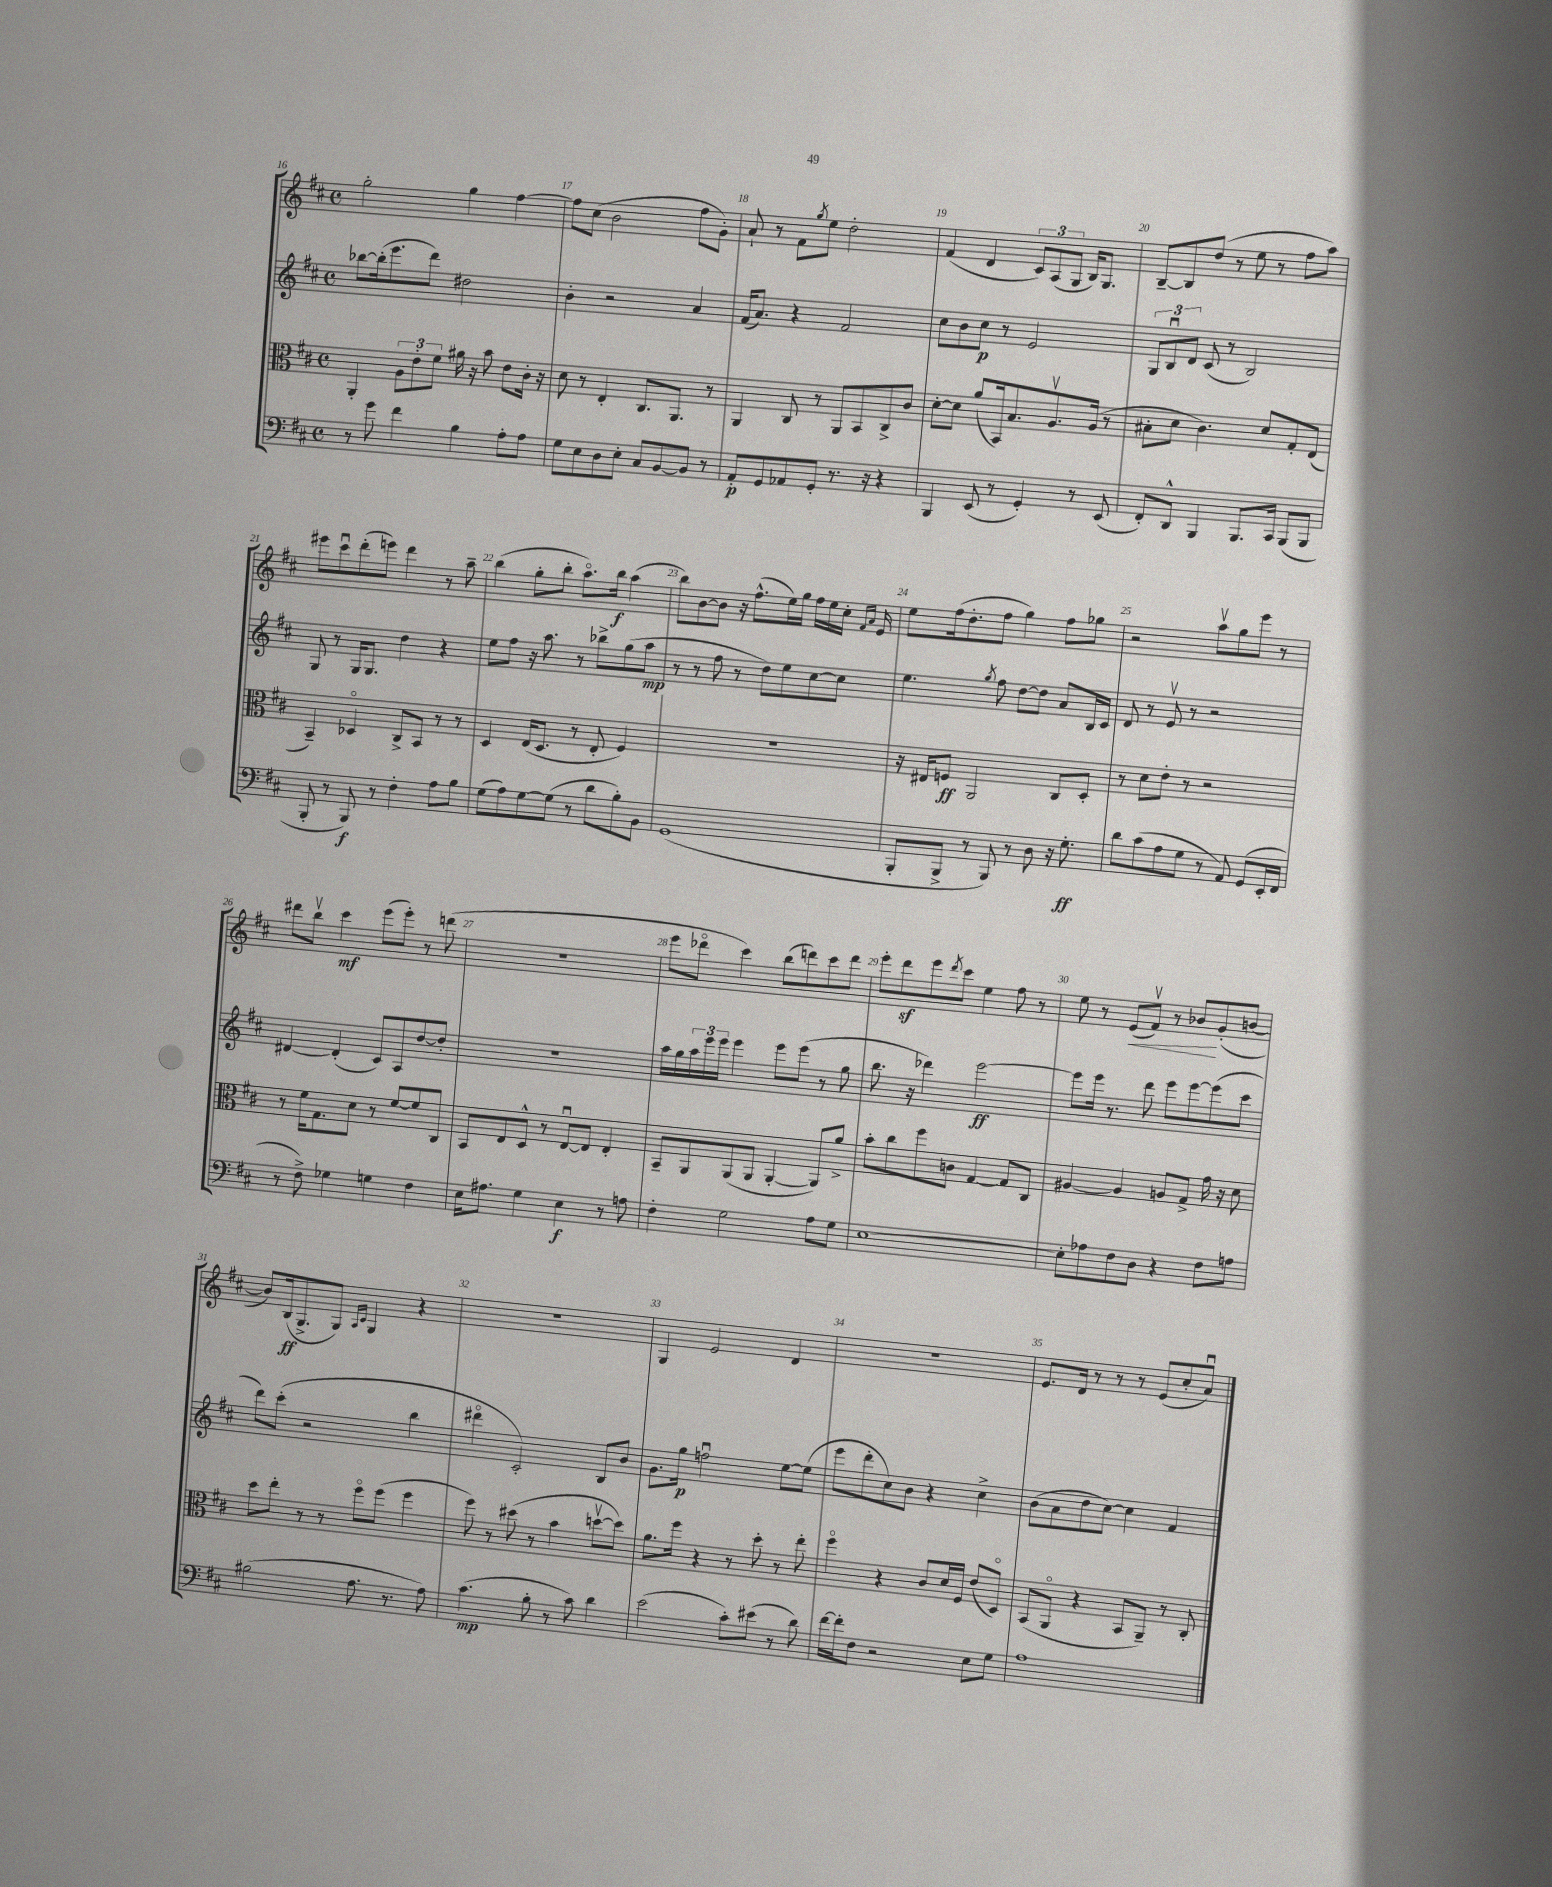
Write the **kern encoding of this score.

**kern	**dynam	**kern	**dynam	**kern	**dynam	**kern	**dynam
*part4	*part4	*part3	*part3	*part2	*part2	*part1	*part1
*staff4	*staff4	*staff3	*staff3	*staff2	*staff2	*staff1	*staff1
*clefF4	*	*clefC3	*	*clefG2	*	*clefG2	*
*k[f#c#]	*	*k[f#c#]	*	*k[f#c#]	*	*k[f#c#]	*
*M4/4	*	*M4/4	*	*M4/4	*	*M4/4	*
*met(c)	*	*met(c)	*	*met(c)	*	*met(c)	*
=16	=16	=16	=16	=16	=16	=16	=16
8r	.	4AA'/	.	[8bb-X\L	.	2gg'\	.
8g\	.	.	.	(16bb-'\k]	.	.	.
.	.	.	.	8.eee\	.	.	.
4f#\	.	12A\L	.	.	.	.	.
.	.	12e'\	.	.	.	.	.
.	.	.	.	8ddd\J)	.	.	.
.	.	12f#\J	.	.	.	.	.
4B\	.	16a#X\	.	2dd#X\	.	4gg\	.
.	.	16r	.	.	.	.	.
.	.	8b\	.	.	.	.	.
8A'\L	.	8e\L	.	.	.	[4ff#\	.
8A\J	.	16c#'\Jk	.	.	.	.	.
.	.	16r	.	.	.	.	.
=17	=17	=17	=17	=17	=17	=17	=17
8G\L	.	8d\	.	4b'\	.	8ff#\L]	.
8E\	.	8r	.	.	.	(8cc#\J	.
8D\	.	4E'/	.	2r	.	2b\	.
8E'\J	.	.	.	.	.	.	.
8C#/L	.	8.C#/L	.	.	.	.	.
[8BB/	.	.	.	.	.	.	.
.	.	8.AA/J	.	.	.	.	.
8BB/J]	.	.	.	4a/	.	8ff#\L	.
8r	.	8r	.	.	.	8g'\J)	.
=18	=18	=18	=18	=18	=18	=18	=18
8AA'/L	p	4AA/	.	(16f#/KL	.	8a`/	.
.	.	.	.	8.a/J)	.	.	.
8GG/	.	.	.	.	.	8r	.
8AA-X/	.	8C#/	.	4r	.	8f#\L	.
.	.	.	.	.	.	8qgg/	.
8GG'/J	.	8r	.	.	.	8ee\J	.
8.r	.	8AA/L	.	2f#/	.	2dd'\	.
.	.	8BB/	.	.	.	.	.
16r	.	.	.	.	.	.	.
4r	.	8C#^/	.	.	.	.	.
.	.	8c#/J	.	.	.	.	.
=19	=19	=19	=19	=19	=19	=19	=19
4BBB/	.	[8d'\L	.	8cc#\L	.	(4f#/	.
.	.	8d\J]	.	8b\	.	.	.
(8EE/	.	(8a/L	.	8cc#\J	p	4d/	.
8r	.	16BB/k)	.	8r	.	.	.
.	.	8.B/	.	.	.	.	.
4GG'/)	.	.	.	2e/	.	12c#/L)	.
.	.	.	.	.	.	(12A/	.
.	.	8.Av/	.	.	.	.	.
.	.	.	.	.	.	12G/J	.
8r	.	.	.	.	.	16B/KL)	.
.	.	(16A/Jk	.	.	.	8.G/J	.
(8EE/	.	8r	.	.	.	.	.
=20	=20	=20	=20	=20	=20	=20	=20
8FF#'/L)	.	8B#X'\L	.	12G/L	.	[8B~/L	.
.	.	.	.	12Bu/	.	.	.
8DD^^/J	.	8d\J	.	.	.	8B/]	.
.	.	.	.	12d/J	.	.	.
4BBB/	.	4.c#\)	.	(8c#/	.	(8dd/J	.
.	.	.	.	8r	.	8r	.
8.BBB/L	.	.	.	2B/)	.	8ee\	.
.	.	8d/L	.	.	.	8r	.
16CC#/Jk	.	.	.	.	.	.	.
(8BBB/L	.	8G'/	.	.	.	8ff#\L	.
8BBB/J	.	(8E/J	.	.	.	8aa\J)	.
!!LO:LB:g=z
=21	=21	=21	=21	=21	=21	=21	=21
8BBB'/	.	4BB~/)	.	8G/	.	8eee#X\L	.
8r	.	.	.	8r	.	8ccc#u\	.
8BBB/)	f	4D-X/	.	16G/KL	.	(8ddd'\	.
.	.	.	.	8.G/J	.	.	.
8r	.	.	.	.	.	8eeen\J)	.
4F#'\	.	8C#^/L	.	4dd\	.	4ddd\	.
.	.	8BB/J	.	.	.	.	.
8A\L	.	8r	.	4r	.	8r	.
8B\J	.	8r	.	.	.	8aa~\	.
=22	=22	=22	=22	=22	=22	=22	=22
(8G\L	.	4D/	.	8ee\L	.	(4bb\	.
8A\)	.	.	.	8ff#\J	.	.	.
[8G\	.	(16E/KL	.	16r	.	8gg'\L	.
.	.	8.D/J	.	8.aa\	.	.	.
(8G\J]	.	.	.	.	.	8bb'\J	.
8r	.	8r	.	8r	.	8.aa\L)	.
8d\L	.	8E'/	.	8bb-X^\L	.	.	.
.	.	.	.	.	.	16bb\Jk	f
8B'\)	.	4F#/)	.	(8gg\	.	(4aa\	.
8BB\J	.	.	.	8aa\J	mp	.	.
=23	=23	=23	=23	=23	=23	=23	=23
(1GG	.	1r	.	8r	.	8bb\L)	.
.	.	.	.	8r	.	[8b\	.
.	.	.	.	8ff#\	.	8b\J]	.
.	.	.	.	8r	.	16r	.
.	.	.	.	.	.	(8.ff#^^\L	.
.	.	.	.	8dd\L)	.	.	.
.	.	.	.	8ee\	.	16ee\L)	.
.	.	.	.	.	.	16gg\JJ	.
.	.	.	.	[8cc#\	.	16ff#\LL	.
.	.	.	.	.	.	16ee\	.
.	.	.	.	8cc#\J]	.	16cc#'\JJ	.
.	.	.	.	.	.	16qqf#/LL	.
.	.	.	.	.	.	16qqa/JJ	.
.	.	.	.	.	.	16e/	.
=24	=24	=24	=24	=24	=24	=24	=24
8BBB'/L	.	16r	.	4.ee\	.	8ee\L	.
.	.	16E#X/KL	.	.	.	.	.
8BBB^/J	.	8Fn/J	ff	.	.	(16ff#\k	.
.	.	.	.	.	.	8.dd'\	.
8r	.	2AA/	.	.	.	.	.
.	.	.	.	8qgg/	.	.	.
8BBB/)	.	.	.	8ff#\	.	8ff#\J	.
8r	.	.	.	[8dd\L	.	4gg\)	.
8D\	.	.	.	8dd\J]	.	.	.
16r	.	8C#/L	.	8a/L	.	8ff#\L	.
8.G'\	ff	.	.	.	.	.	.
.	.	8D'/J	.	16B/L	.	8gg-X\J	.
.	.	.	.	16c#/JJ	.	.	.
=25	=25	=25	=25	=25	=25	=25	=25
8d\L	.	8r	.	8d/	.	2r	.
(8c#\	.	8d\L	.	8r	.	.	.
8A\	.	8e'\J	.	8ev/	.	.	.
8G\J	.	8r	.	8r	.	.	.
8r	.	2r	.	2r	.	8aav\L	.
8AA/)	.	.	.	.	.	8gg\	.
(8GG/L	.	.	.	.	.	8eee\J	.
16EE'/L	.	.	.	.	.	8r	.
16FF#/JJ	.	.	.	.	.	.	.
!!LO:LB:g=z
=26	=26	=26	=26	=26	=26	=26	=26
8r	.	8r	.	[4d#X/	.	8ddd#X\L	.
8F#^\)	.	16f#\KL	.	.	.	8bbv\J	.
.	.	8.G\	.	.	.	.	.
4G-X\	.	.	.	(4d#'/]	.	4ccc#\	mf
.	.	8d\J	.	.	.	.	.
4Gn\	.	8r	.	8c#/L)	.	(8eee\L	.
.	.	[8f#/L	.	8A/	.	8eee'\J)	.
4F#\	.	8f#/]	.	[8dd/	.	8r	.
.	.	8C#/J	.	8dd'/J]	.	(8dddn\	.
=27	=27	=27	=27	=27	=27	=27	=27
16E\KL	.	8BB/L	.	1r	.	1r	.
8.A#X\J	.	.	.	.	.	.	.
.	.	8E/	.	.	.	.	.
4G\	.	8D^^/J	.	.	.	.	.
.	.	8r	.	.	.	.	.
4E\	f	[8Eu/L	.	.	.	.	.
.	.	8E/J]	.	.	.	.	.
8r	.	4E'/	.	.	.	.	.
8An\	.	.	.	.	.	.	.
=28	=28	=28	=28	=28	=28	=28	=28
4F#'\	.	8BB~/L	.	16aa\LL	.	8eee\L	.
.	.	.	.	16gg\	.	.	.
.	.	8AA/	.	24aa\	.	8ddd-X\J	.
.	.	.	.	24eee\	.	.	.
.	.	.	.	24eee\JJ	.	.	.
2G\	.	(8AA/	.	4eee\	.	4ccc#\)	.
.	.	8AA/J	.	.	.	.	.
.	.	[4AA'/	.	8eee\L	.	(8bb\L	.
.	.	.	.	(8eee\J	.	8dddn\)	.
8A\L	.	8AA/L])	.	8r	.	8ccc#\	.
8G\J	.	8a^/J	.	8gg\	.	8ddd\J	.
=29	=29	=29	=29	=29	=29	=29	=29
[1E	.	8b'\L	.	8.bb\	.	8eee'\L	.
.	.	8cc#\	.	.	.	8dddz\	.
.	.	.	.	16r	.	.	.
.	.	8ff#\	.	4ddd-X\)	.	8eee\	.
.	.	.	.	.	.	8qddd/	.
.	.	8cn\J	.	.	.	8ccc#\J	.
.	.	[4G/	.	[2eee\	ff	4ee\	.
.	.	8G/L]	.	.	.	8ff#\	.
.	.	8C#/J	.	.	.	8r	.
=30	=30	=30	=30	=30	=30	=30	=30
8E'\L]	.	[4A#X/	.	8eee\L]	.	8ee\	.
8A-X\	.	.	.	16eee\Jk	.	8r	.
.	.	.	.	8.r	.	.	.
!	!	!	!	!	!	!	!LO:HP:b
8F#\	.	4A#/]	.	.	.	(8e/L	<
8D\J	.	.	.	8ddd\	.	8f#v/J)	.
4r	.	8An/L	.	8eee\L	.	8r	.
.	.	8G^/J	.	[8eee\	.	8b-X/L	.
8F#\L	.	16g\	.	(8eee\]	.	(8g'/	[
.	.	16r	.	.	.	.	.
8An\J	.	8d\	.	8ccc#\J	.	[8bn/J	.
!!LO:LB:g=z
=31	=31	=31	=31	=31	=31	=31	=31
(2B#X\	.	8dd\L	.	8ddd\L)	.	8b/L])	.
.	.	8ee'\J	.	(8ccc#'\J	.	(16B/k	ff
.	.	.	.	.	.	8.G^/	.
.	.	8r	.	2r	.	.	.
.	.	8r	.	.	.	8G/J)	.
.	.	.	.	.	.	16qqA/LL	.
.	.	.	.	.	.	16qqc#/JJ	.
8.A\	.	8ff#\L	.	.	.	4G/	.
.	.	(8ff#\J	.	.	.	.	.
8.r	.	.	.	.	.	.	.
.	.	4ff#\	.	4bb\	.	4r	.
8A\)	.	.	.	.	.	.	.
=32	=32	=32	=32	=32	=32	=32	=32
(4.c#\	mp	8ff#\)	.	4ddd#X\	.	1r	.
.	.	8r	.	.	.	.	.
.	.	(8dd#X\	.	2c#'/)	.	.	.
8B'\	.	8r	.	.	.	.	.
8r	.	4b\	.	.	.	.	.
8c#\)	.	.	.	.	.	.	.
4d\	.	[8ddnv\L	.	8B/L	.	.	.
.	.	8dd\J])	.	8b/J	.	.	.
=33	=33	=33	=33	=33	=33	=33	=33
(2e\	.	8.a\L	.	8.g\L	.	4G/	.
.	.	16ff#\Jk	.	16gg\Jk	p	.	.
.	.	4r	.	2ffnu\	.	2e/	.
8c#'\L)	.	8r	.	.	.	.	.
(8e#X\J	.	8dd'\	.	.	.	.	.
8r	.	8r	.	[8ee\L	.	4d/	.
8d\)	.	8ee'\	.	(8ee\J]	.	.	.
=34	=34	=34	=34	=34	=34	=34	=34
[16f#\LL	.	4ff#\	.	8eee\L	.	1r	.
16f#'\J]	.	.	.	.	.	.	.
8F#\J	.	.	.	8ddd'\	.	.	.
2r	.	4r	.	8cc#\)	.	.	.
.	.	.	.	8b\J	.	.	.
.	.	8c#/L	.	4r	.	.	.
.	.	16d/L	.	.	.	.	.
.	.	16F#/JJ	.	.	.	.	.
8E\L	.	(8e/L	.	4cc#^\	.	.	.
8G\J	.	8D/J)	.	.	.	.	.
=35	=35	=35	=35	=35	=35	=35	=35
1A	.	(8BB/L	.	(8b\L	.	8.e/L	.
.	.	8AA/J	.	8a\	.	.	.
.	.	.	.	.	.	16d/Jk	.
.	.	4r	.	8dd\	.	8r	.
.	.	.	.	[8cc#\J)	.	8r	.
.	.	8BB/L	.	4cc#\]	.	8r	.
.	.	8AA~/J)	.	.	.	(8e/L	.
.	.	8r	.	4f#/	.	8cc#'/	.
.	.	8C#'/	.	.	.	8au/J)	.
==	==	==	==	==	==	==	==
*-	*-	*-	*-	*-	*-	*-	*-
